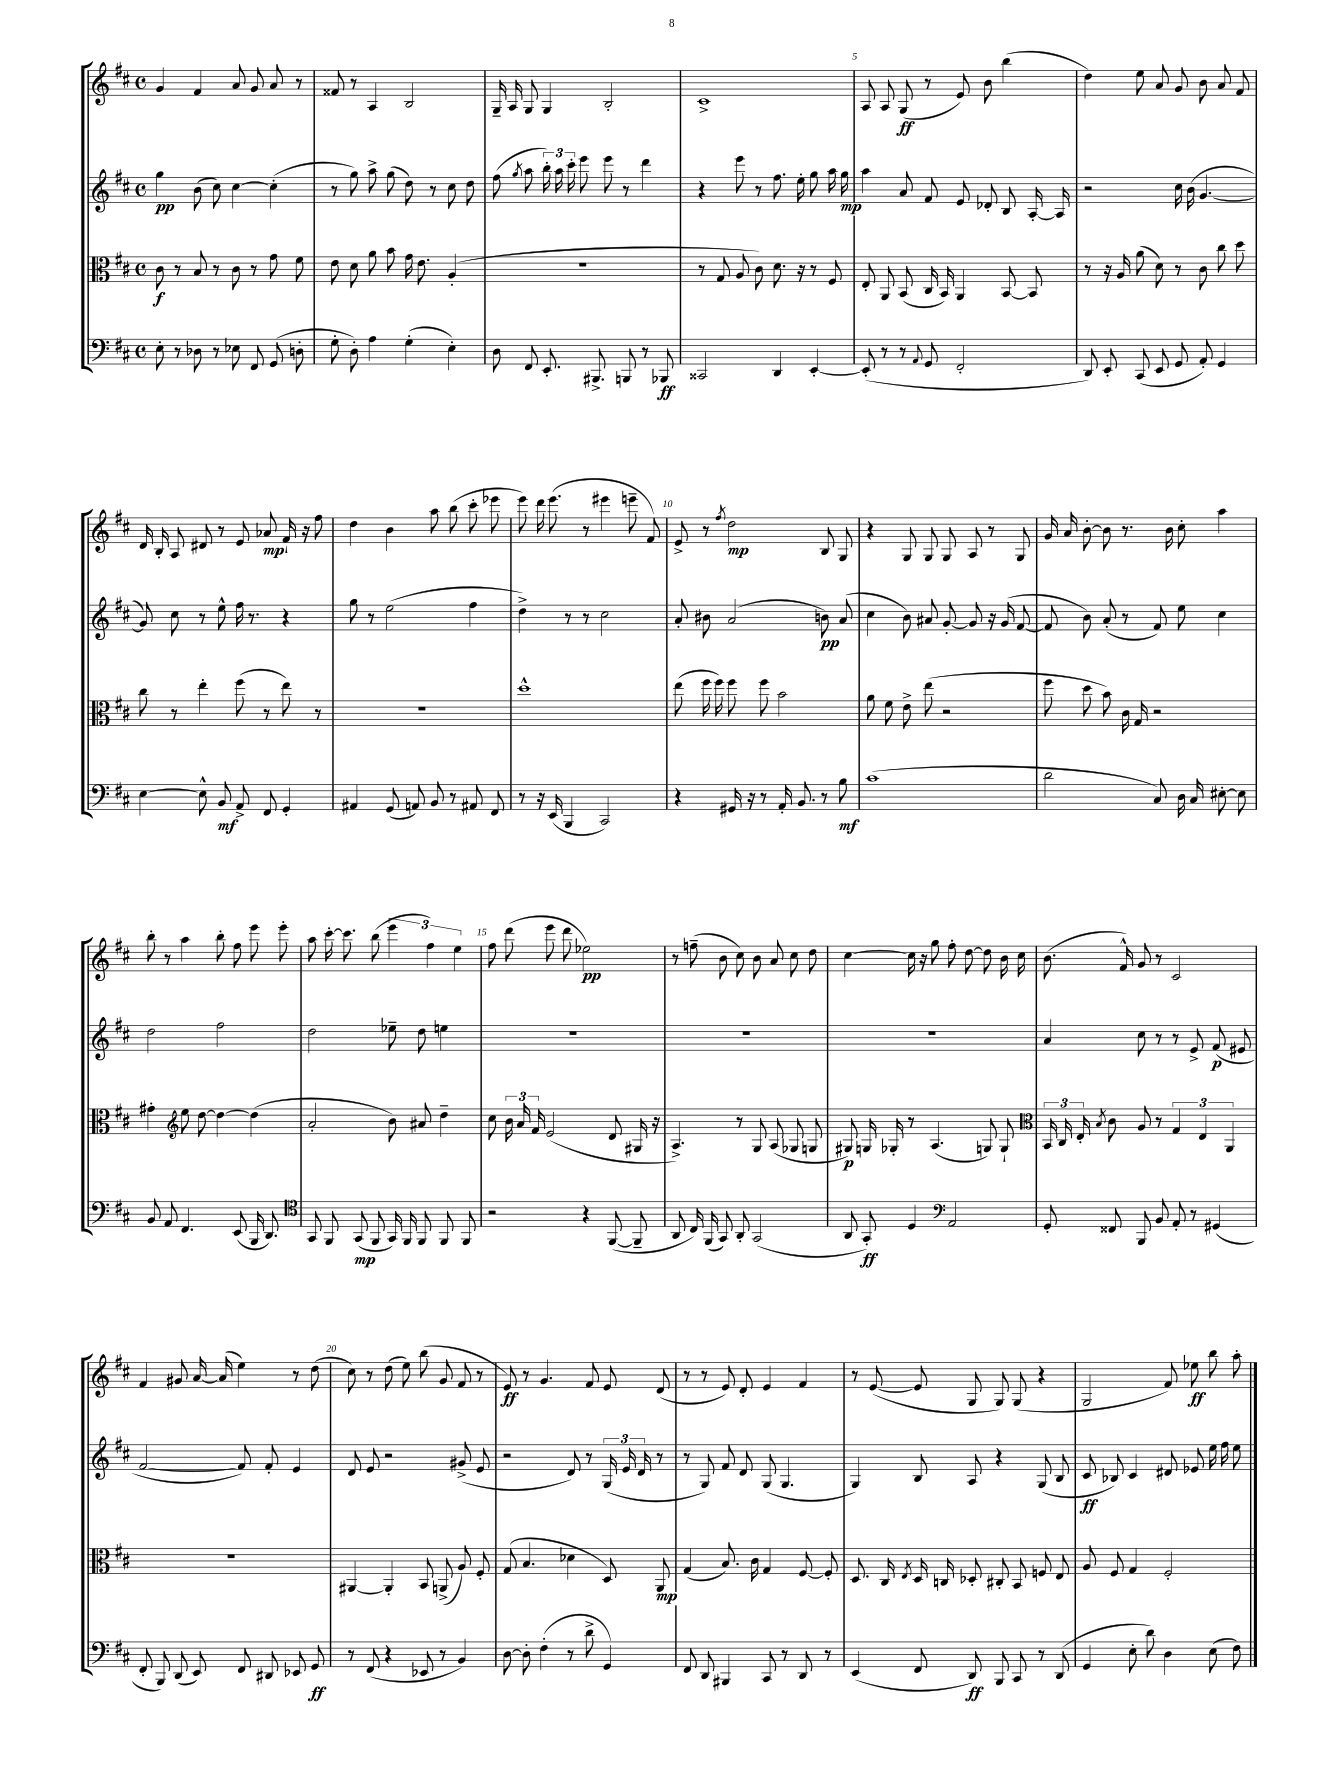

**kern	**kern	**kern	**kern
*staff4	*staff3	*staff2	*staff1
*clefF4	*clefC3	*clefG2	*clefG2
*k[f#c#]	*k[f#c#]	*k[f#c#]	*k[f#c#]
*M4/4	*M4/4	*M4/4	*M4/4
*met(c)	*met(c)	*met(c)	*met(c)
8E'\	8c#\	4gg\	4g/
8r	8r	.	.
8D-\	8B/	(8b\	4f#/
8r	8r	8cc#\)	.
8E-\	8c#\	[4cc#\	8a/
8FF#/	8r	.	8g/
(8GG/	8g\	(4cc#'\]	8a/
8D'\	8f#\	.	8r
=	=	=	=
8G'\	8e\	8r	8f##/
8D'\)	8d\	8gg\)	8r
4A\	8a\	8aa^\	4A/
.	8b\	(8gg\	.
(4G'\	16g\	8dd\)	2B/
.	8.e\	.	.
.	.	8r	.
4E'\)	(4A'/	8cc#\	.
.	.	8dd\	.
=	=	=	=
8D\	1r	(8ff#\	16G~/
.	.	.	16A/
.	.	8qgg/	.
8FF#/	.	8aa\	8G/
8.EE'/	.	24bb'\)	4G/
.	.	24aa\	.
.	.	24ccc#'\	.
.	.	8eee\	.
8.BBB#^/	.	.	.
.	.	8eee\	2B'/
8BBB/	.	8r	.
8r	.	4ddd\	.
8BBB-/	.	.	.
=	=	=	=
2CC##/	8r	4r	1c#^
.	8G/	.	.
.	8A/	8eee\	.
.	8c#\)	8r	.
4DD/	8.d\	8.ff#\	.
.	16r	16ee'\	.
[4EE'/	8r	8gg\	.
.	8F#/	16aa\	.
.	.	16gg\	.
=	=	=	=
(8EE'/]	8E'/	4aa\	8A/
8r	8AA/	.	8A/
8r	(8BB/	8a/	(8G/
8qqAA/	.	.	.
8GG/	16C#/	8f#/	8r
.	16BB/)	.	.
2FF#'/	4AA/	8e/	8e/)
.	.	8d-'/	8b\
.	[8BB/	8B/	(4bb\
.	8BB/]	[16A'/	.
.	.	16A/]	.
=	=	=	=
8DD/)	8r	2r	4dd\)
8EE'/	16r	.	.
.	16A/	.	.
(8CC#/	(8a\	.	8ee\
8EE/	8d\)	.	8a/
8GG/	8r	16cc#\	8g/
.	.	(16b\	.
8AA'/)	8c#\	[4.g/	8b\
4GG/	8cc#\	.	8a/
.	8dd\	.	8f#/
=	=	=	=
[4E\	8cc#\	8g/])	16d/
.	.	.	16B'/
.	8r	8cc#\	8A/
8E^^\]	4ee'\	8r	8d#/
8BB/	.	8ee^^\	8r
8AA^/	(8ff#\	16ff#\	8e/
.	.	8.r	.
8FF#/	8r	.	8a-/
4GG'/	8ee\)	4r	16f#`/
.	.	.	16r
.	8r	.	8ff#\
=	=	=	=
4AA#/	1r	8gg\	4dd\
.	.	8r	.
(8GG/	.	(2ee\	4b\
8AA/)	.	.	.
8BB/	.	.	8aa\
8r	.	.	(8bb\
8AA#/	.	4ff#\	8ccc#'\
8FF#/	.	.	8eee-\
=	=	=	=
8r	1dd^^	4dd^\)	8eee\)
16r	.	.	16ddd\
(16EE/	.	.	(8.eee\
4BBB/	.	8r	.
.	.	8r	8r
2CC#/)	.	2cc#\	4eee#\
.	.	.	8eee~\
.	.	.	8f#/)
=	=	=	=
4r	(8ee\	8a'/	8e^/
.	16ff#\	8b#\	8r
.	16ff#\)	.	.
.	.	.	8qff#/
16GG#/	8ff#\	(2a/	2dd\
16r	.	.	.
8r	8ff#\	.	.
16AA'/	2b\	.	.
8.BB/	.	.	.
8r	.	8b\)	8B/
8B\	.	(8a/	8G/
=	=	=	=
(1c#	8a\	4cc#\	4r
.	8f#\	.	.
.	8e^\	8b\)	8G/
.	(8ee\	8a#/	8G/
.	2r	[8g'/	8G/
.	.	8g/]	8A/
.	.	16r	8r
.	.	(16g/	.
.	.	[8f#/	8G/
=	=	=	=
2d\	8ff#\	8f#/]	16g/
.	.	.	16a/
.	8dd\	8b\)	[8b'\
.	8b\)	(8a'/	8b\]
.	16c#\	8r	8.r
.	16G/	.	.
8C#/)	2r	8f#/)	.
.	.	.	16b\
16D\	.	8ee\	8cc#'\
16C#/	.	.	.
[8E#'\	.	4cc#\	4aa\
8E#\]	.	.	.
=	=	=	=
8BB/	4g#'\	2dd\	8bb'\
8AA/	.	.	8r
*	*clefG2	*	*
4.FF#/	8ee\	.	4aa\
.	[8dd\	.	.
.	4dd\_	2ff#\	8bb'\
(8EE/	.	.	8ff#\
16BBB/	(4dd\]	.	8eee\
8.DD/)	.	.	.
.	.	.	8eee'\
=	=	=	=
*clefC4	*	*	*
8GG/	2a'/	2dd\	8aa\
8FF#/	.	.	[16ccc#'\
.	.	.	8.ccc#\]
(8GG/	.	.	.
8FF#/	.	.	(8bb\
16GG/)	8b\)	8ee-~\	6eee\
16FF#/	.	.	.
8FF#/	8a#/	8dd\	.
.	.	.	6ff#\)
8FF#/	4dd~\	4ee\	.
.	.	.	6ee\
8FF#/	.	.	.
=	=	=	=
2r	8cc#\	1r	8ff#\
.	24b\	.	(8ddd\
.	24a/	.	.
.	24f#/	.	.
.	(2e/	.	8eee\
.	.	.	8ddd\
4r	.	.	2ee-\)
([8FF#/	8d/	.	.
8FF#~/]	16G#/	.	.
.	16r	.	.
=	=	=	=
8AA/	4.A^/)	1r	8r
16C#/)	.	.	(8ff~\
(16FF#/	.	.	.
8GG/)	.	.	8b\
8AA'/	8r	.	8cc#\)
(2GG/	8G/	.	8b\
.	(8A/	.	8a/
.	8G-/	.	8cc#\
.	8G/	.	8dd\
=	=	=	=
8AA/	8G#/)	1r	[4cc#\
8GG'/)	16G/	.	.
.	16G-'/	.	.
4D/	8r	.	16cc#\]
.	.	.	16r
.	(4.A/	.	8gg\
*clefF4	*	*	*
2AA/	.	.	8ff#'\
.	.	.	[8dd\
.	8G/)	.	8dd\]
.	8G`/	.	16b\
.	.	.	16cc#\
=	=	=	=
*	*clefC3	*	*
8GG'/	24BB/	4a/	(8.b\
.	24C#/	.	.
.	24E'/	.	.
.	8qB/	.	.
8FF##/	8c#\	.	.
.	.	.	16f#^^/)
8BBB/	8A/	8cc#\	8g/
8BB/	8r	8r	8r
8AA'/	6G/	8r	2c#/
8r	.	8e^/	.
.	6E/	.	.
(4GG#/	.	(8f#/	.
.	6AA/	.	.
.	.	8e#/	.
=	=	=	=
8FF#'/	1r	[2f#/	4f#/
8BBB/)	.	.	.
(8DD/	.	.	8g#/
8EE/)	.	.	[16a/
.	.	.	(16a/]
8FF#/	.	8f#/])	4ee\)
8DD#/	.	8f#'/	.
8EE-/	.	4e/	8r
8GG/	.	.	(8dd\
=	=	=	=
8r	[4AA#/	8d/	8cc#\)
(8FF#/	.	8e/	8r
4r	4AA#'/]	2r	(8dd\
.	.	.	8ee\)
8EE-/	8BB/	.	(8bb\
8r	(8AA^/	.	8g/
4BB/)	8A/)	(8g#^/	8f#/
.	8F#'/	8e/	8r
=	=	=	=
[8D\	(8G/	2r	8e/)
8D'\]	4.B/	.	8r
(4F#'\	.	.	4.g/
8r	4d-\	8d/)	.
8d^\	.	8r	8f#/
4GG/)	8D/)	(24G/	8e/
.	.	24e/	.
.	.	24d/	.
.	8AA/	8r	(8d/
=	=	=	=
8FF#/	(4G/	8r	8r
8DD/	.	8G/)	8r
4BBB#/	8.B/)	8f#/	8e/)
.	.	8d/	8d'/
.	16c#\	.	.
8CC#/	4G/	(8G/	4e/
8r	.	4.G/	.
8DD/	[8F#/	.	4f#/
8r	8F#'/]	.	.
=	=	=	=
(4EE/	8.D/	4G/)	8r
.	.	.	([8e/
.	16C#/	.	.
.	8qE/	.	.
8FF#/	16D/	8B/	8e/]
.	16C/	.	.
8DD/)	8D-'/	8A/	8G/
8BBB/	8C#'/	4r	8G/)
8CC#/	8BB/	.	(8G/
8r	8F/	(8G/	4r
(8DD/	8E/	8B/	.
=	=	=	=
4GG/	8A/	8c#/	2G/
.	8F#/	8B-/)	.
8E'\	4G/	4c#/	.
8d\)	.	.	.
4D\	2F#'/	8d#/	8f#/)
.	.	8e-/	8ee-\
(8E\	.	16ee\	8bb\
.	.	16ff#\	.
8F#\)	.	8ee\	8aa'\
==	==	==	==
*-	*-	*-	*-
